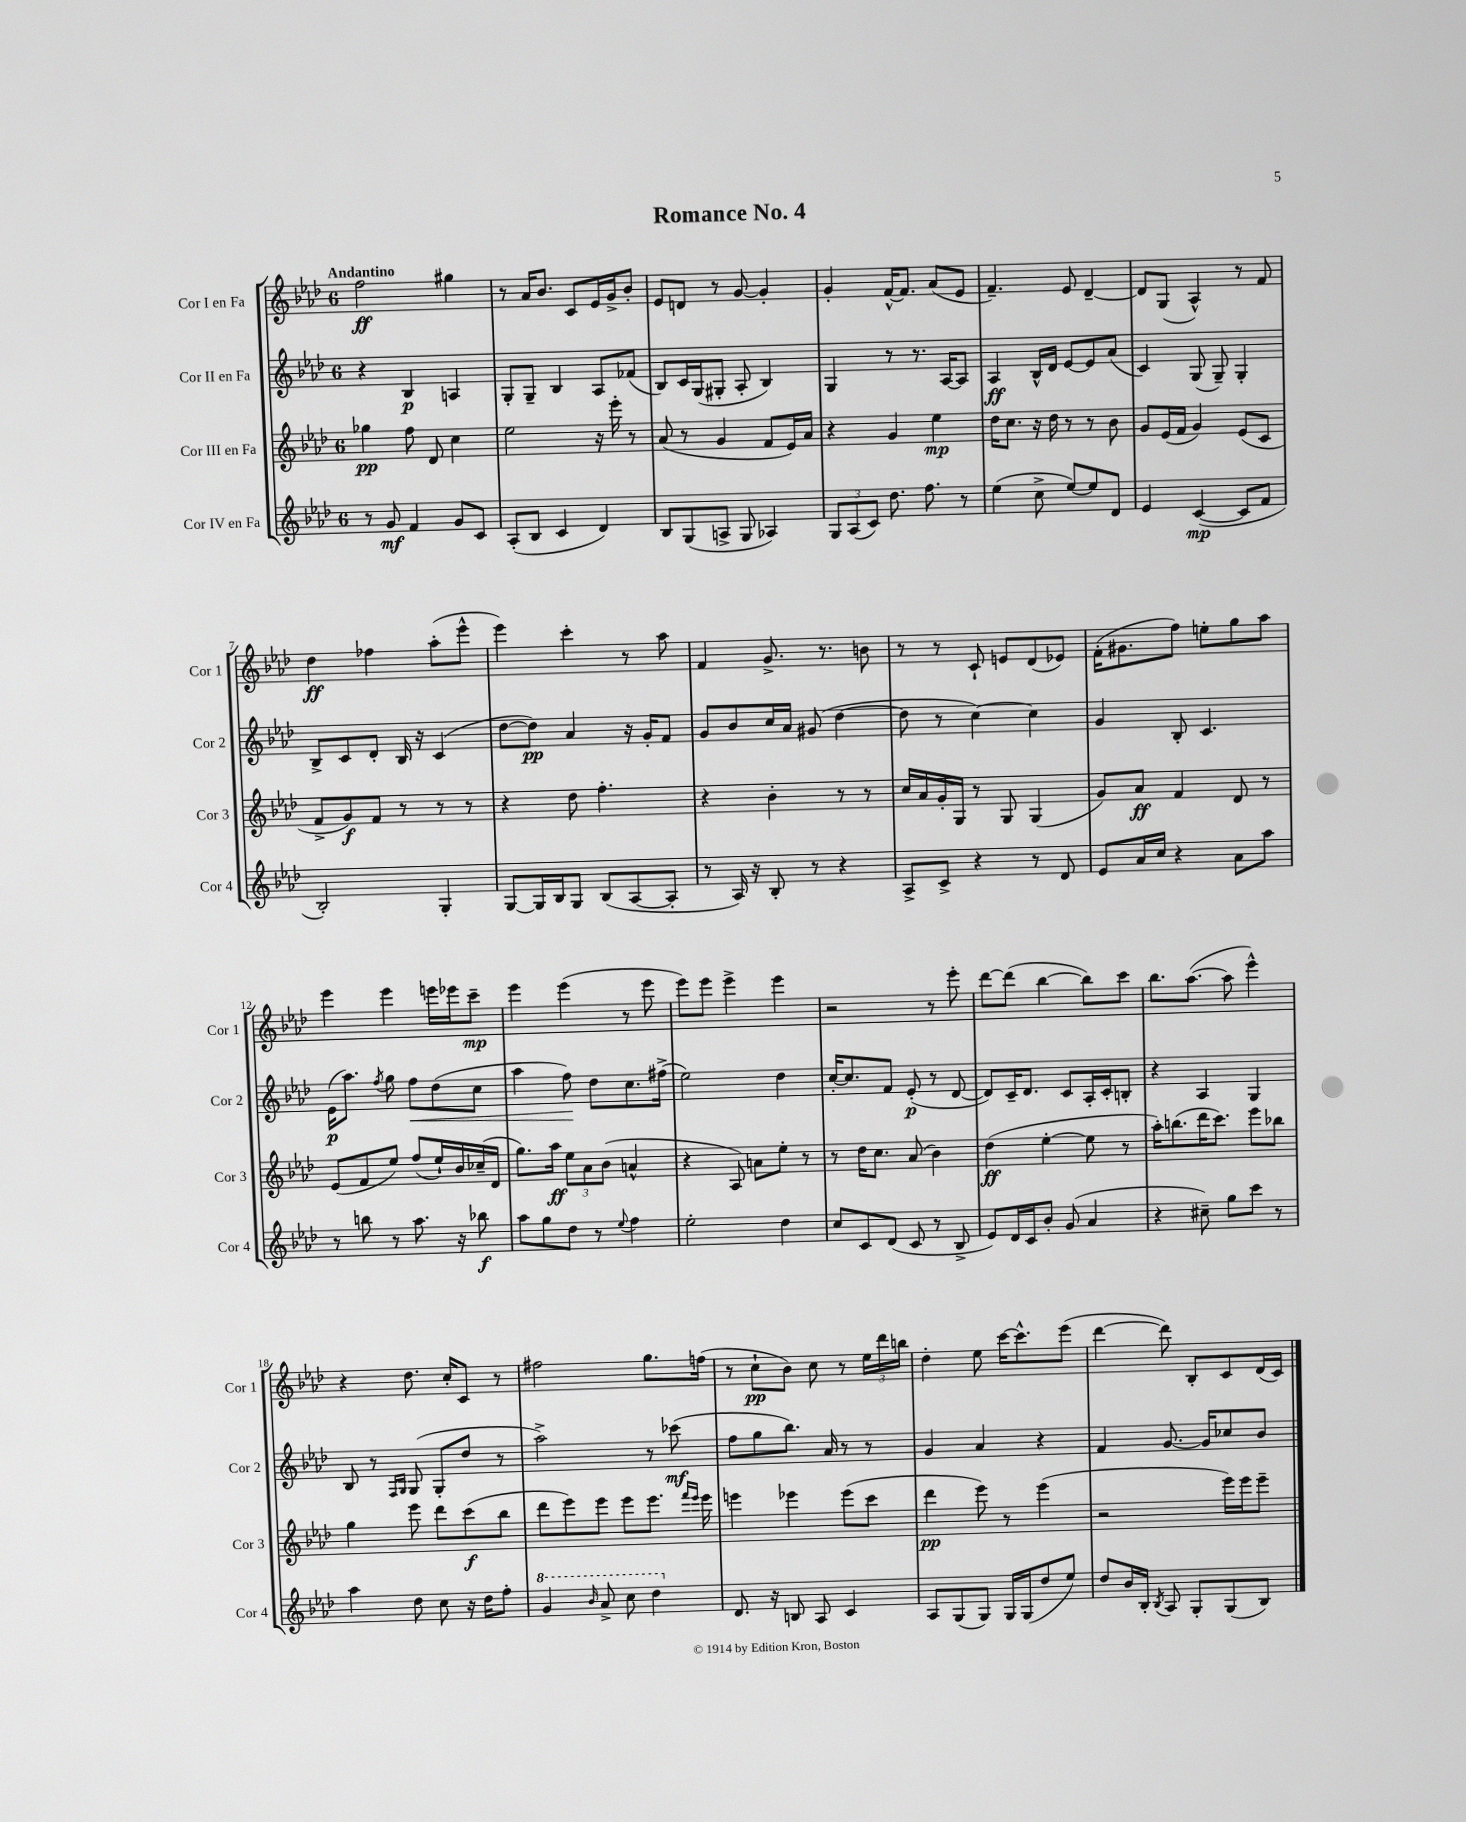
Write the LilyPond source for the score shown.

\header { title = "Romance No. 4" }
<<
\new StaffGroup <<
\new Staff = "s0" \with { instrumentName = "Cor I en Fa" shortInstrumentName = "Cor 1" } {
    \clef treble \key aes \major \once \override Staff.TimeSignature.style = #'single-digit \time 6/8 \tempo "Andantino"
    \autoBeamOff f''2\ff gis''4 |
    r8 aes'16[ bes'8.] c'8[ ees'16 g'16-> bes'8]-. |
    ees'8[ d'8] r8 g'8~ g'4-. |
    g'4-. f'16[~-^ f'8.] aes'8[( ees'8] |
    f'4.--) ees'8 des'4~-- |
    des'8[ g8]( aes4-^) r8 f'8 |
    des''4\ff fes''4 aes''8[-.( ees'''8]-^ |
    ees'''4) c'''4-. r8 aes''8 |
    f'4 g'8.-> r8. b'8 |
    r8 r8 c'8-! e'8[ des'8( ees'8]) |
    f'16[-.( gis'8. f''8]) e''8[-. g''8 aes''8] |
    ees'''4 ees'''4 e'''16[ ees'''16 c'''8]--\mp |
    ees'''4 ees'''4( r8 ees'''8 |
    ees'''8[) ees'''8] ees'''4-> ees'''4 |
    r2 r8 ees'''8-. |
    des'''8[~ des'''8]( bes''4~ bes''8[) c'''8] |
    bes''8.[ aes''8.]~( aes''8 ees'''4-^) |
    r4 des''8. c''16[-. c'8] r8 |
    fis''2 g''8.[ f''16]( |
    r8 c''8[-!\pp bes'8]) c''8 r8 \tuplet 3/2 { ees''16[ des'''16 b''16] } |
    des''4-. ees''8 c'''16[~ c'''8.-^ ees'''8]( |
    des'''4~ des'''8) bes8[-. c'8 des'16( c'16]) \bar "|." |
}
\new Staff = "s1" \with { instrumentName = "Cor II en Fa" shortInstrumentName = "Cor 2" } {
    \clef treble \key aes \major \once \override Staff.TimeSignature.style = #'single-digit \time 6/8
    \autoBeamOff r4 bes4\p a4 |
    g8[-. g8]-- bes4 aes8[ fes'8]( |
    bes8[) c'16 g16( gis8]-. aes8-. bes4) |
    g4 r8 r8. aes16[~ aes8] |
    aes4\ff bes16[-^ des'16] ees'8[~ ees'8 aes'8]( |
    c'4) g8( g8--) g4-. |
    bes8[-> c'8 des'8]-. bes16 r16 c'4( |
    des''8[~ des''8]\pp) aes'4 r16 g'16[-. f'8] |
    g'8[ bes'8 c''16 aes'16] gis'8( des''4~ |
    des''8 r8 c''4~) c''4 |
    g'4 bes8-. c'4. |
    ees'16[\p( aes''8.]) \acciaccatura { f''8 } g''8 f''8[\< des''8( c''8] |
    aes''4 f''8\!) des''8[ c''8. fis''16]->( |
    ees''2) des''4 |
    c''16[~-. c''8. f'8] ees'8-.\p( r8 des'8~ |
    des'8[) c'16-- des'8.] c'8[ aes16-. c'16-. b8]-. |
    r4 aes4 g4 |
    bes8 r8 \grace { f16[ g16] } g8( g8[-. des''8] r8 |
    aes''2->) r8 ces'''8\mf( |
    f''8[ g''8 bes''8.]) aes'16 r8 r8 |
    g'4 aes'4 r4 |
    f'4 g'8.~ g'16[ ces''8 bes'8] \bar "|." |
}
\new Staff = "s2" \with { instrumentName = "Cor III en Fa" shortInstrumentName = "Cor 3" } {
    \clef treble \key aes \major \once \override Staff.TimeSignature.style = #'single-digit \time 6/8
    \autoBeamOff ges''4\pp f''8 des'8 c''4 |
    ees''2 r16 ees'''16-. r8 |
    aes'8( r8 g'4 f'8[ ees'16) aes'16] |
    r4 g'4 ees''4\mp |
    des''16[ c''8.] r16 des''16 r8 r8 bes'8 |
    g'8[ ees'16( f'16] g'4) ees'8[( c'8] |
    f'8[-> g'8\f) f'8] r8 r8 r8 |
    r4 des''8 f''4.-. |
    r4 bes'4-. r8 r8 |
    c''16[ aes'16 g'16-. g16] r8 g8 g4( |
    g'8[) aes'8]\ff f'4 des'8 r8 |
    ees'8[( f'8 ees''8]) f''8[( ees''16-!) bes'16 ces''16--( des'16] |
    g''8.[) aes''16]\ff \tuplet 3/2 { ees''8[ aes'8 bes'8]( } a'4-^ |
    r4 aes8) a'8[ ees''8]-. r8 |
    r8 des''16[ c''8.] aes'8( bes'4) |
    des''4\ff( ees''4~-. ees''8 r8 |
    aes''16[-.) b''8.( des'''16 c'''8.]) ees'''8[ bes''8] |
    g''4 ees'''8 des'''8[ c'''8\f( bes''8] |
    des'''8[ ees'''8) ees'''8] ees'''8[ ees'''8.] \grace { f'''16[ ees'''16] } ees'''16 |
    e'''4 ees'''4 ees'''8[( c'''8] |
    des'''4\pp ees'''8) r8 ees'''4( |
    r2 ees'''16[) ees'''16 ees'''8]-- \bar "|." |
}
\new Staff = "s3" \with { instrumentName = "Cor IV en Fa" shortInstrumentName = "Cor 4" } {
    \clef treble \key aes \major \once \override Staff.TimeSignature.style = #'single-digit \time 6/8
    \autoBeamOff r8 g'8\mf f'4 g'8[ c'8] |
    aes8[-.( bes8] c'4 des'4) |
    bes8[ g8( a8]-> g8 aes4) |
    \tuplet 3/2 { g8[ aes8( c'8]) } des''8. f''8. r8 |
    ees''4( c''8-> ees''8[~) ees''8 des'8] |
    ees'4 c'4~\mp( c'8[ f'8] |
    bes2-.) g4-. |
    g8[~ g16 bes16 g8] bes8[( aes8~ aes8]-. |
    r8 aes16) r16 bes8-. r8 r4 |
    aes8[-> c'8]-> r4 r8 des'8 |
    ees'8[ aes'16 c''16] r4 aes'8[ aes''8] |
    r8 b''8 r8 aes''8. r16 bes''8\f |
    aes''8[ g''8 des''8] r8 \appoggiatura { ees''8 } f''4 |
    ees''2-. des''4 |
    c''8[ c'8 des'8]( c'8 r8 bes8-> |
    ees'8[) des'16 c'16 bes'8]-. g'8( aes'4 |
    r4 cis''8--) g''8[ c'''8] r8 |
    aes''4 des''8 c''8 r16 des''16[ f''8]-. |
    \ottava #1 g''4 \grace { bes''16 } aes''8-> c'''8 des'''4 \ottava #0 |
    des'8. r16 b8 aes8 c'4 |
    aes8[ g8( g8]) g16[ g16( des''8 ees''8]) |
    des''8[ bes'16 bes16]-. \acciaccatura { bes8 } aes8 g8[-. g8( bes8]) \bar "|." |
}
>>
>>
